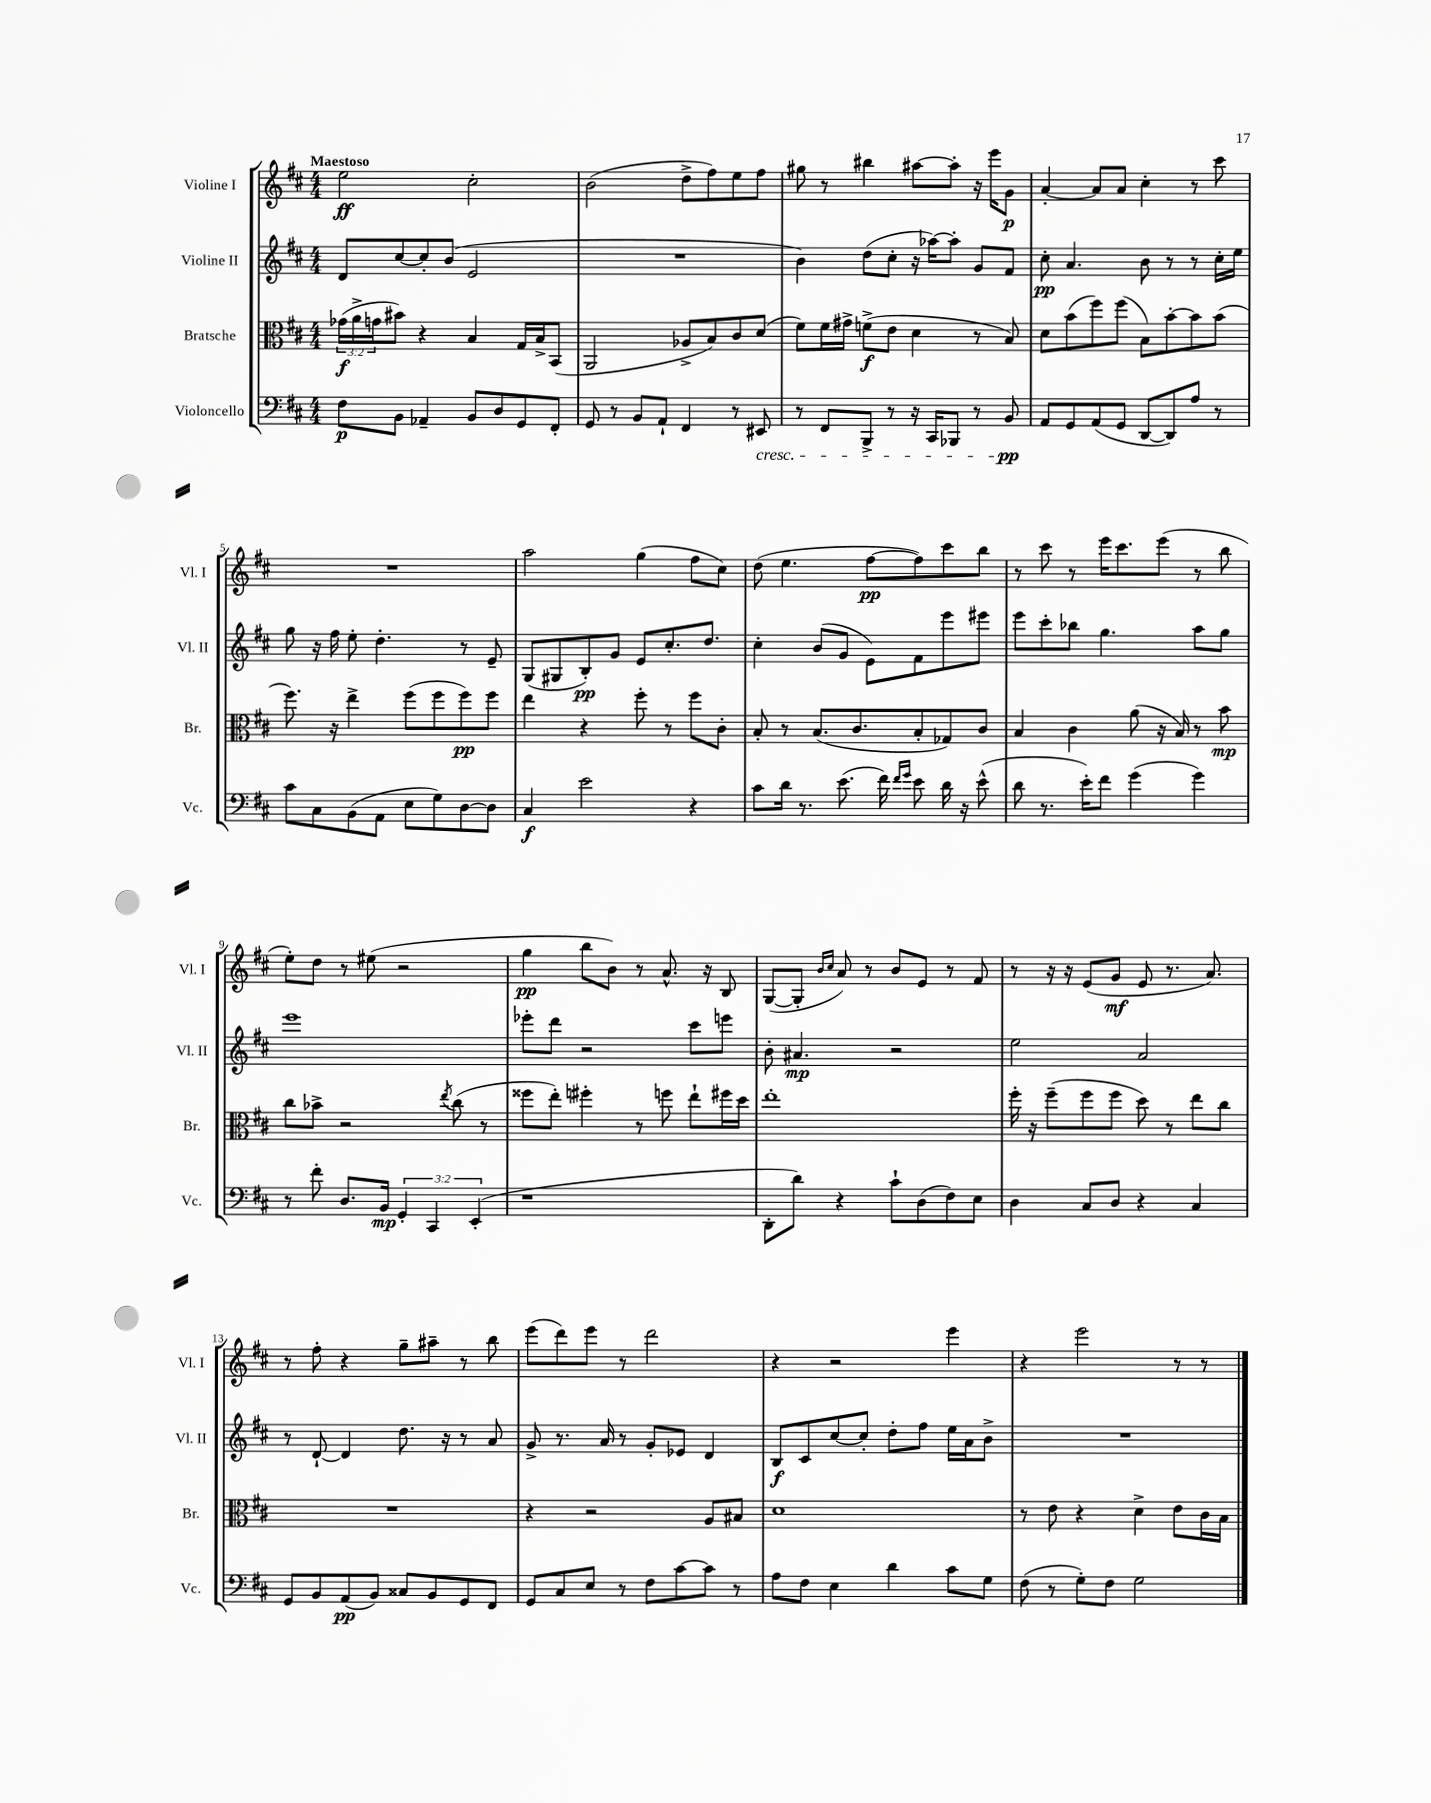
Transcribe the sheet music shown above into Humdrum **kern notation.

**kern	**kern	**kern	**kern
*staff4	*staff3	*staff2	*staff1
*clefF4	*clefC3	*clefG2	*clefG2
*k[f#c#]	*k[f#c#]	*k[f#c#]	*k[f#c#]
*M4/4	*M4/4	*M4/4	*M4/4
8F#	(24g-	8d	2ee
.	24a^	.	.
.	24g	.	.
8BB	8b#)	[8cc#	.
4AA-~	4r	8cc#']	.
.	.	(8b	.
8BB	4B	2e	2cc#'
8D	.	.	.
8GG	16G	.	.
.	16B^	.	.
8FF#'	(8BB	.	.
=	=	=	=
8GG	2AA	1r	(2b
8r	.	.	.
8BB	.	.	.
8AA`	.	.	.
4FF#	8A-^	.	8dd^
.	8B)	.	8ff#)
8r	8c#	.	8ee
8EE#	(8d	.	8ff#
=	=	=	=
8r	8f#)	4b)	8gg#
8FF#	16f#	.	8r
.	16g#^	.	.
8BBB^	(8f^	(8dd	4bb#
8r	8e	8cc#'	.
16r	4d	16r	[8aa#
16CC#	.	[16aa-)	.
8BBB-	.	8aa-']	8aa#']
8r	8r	8g	16r
.	.	.	16eee
8BB	8B)	8f#	8g
=	=	=	=
8AA	8d	8cc#'	[4a'
8GG	(8b	4.a	.
(8AA	8ff#)	.	8a]
8GG	(8ff#	.	8a
[8DD	8B)	8b	4cc#'
8DD])	[8b'	8r	.
8A	8b]	8r	8r
8r	(8b	16cc#'	8ccc#
.	.	16ee	.
=	=	=	=
8c#	8.ff#)	8gg	1r
8C#	.	16r	.
.	16r	16ff#	.
(8BB	4ee^	8ee'	.
8AA	.	4.dd'	.
8E	(8ff#	.	.
8G)	8ff#	.	.
[8D	8ff#)	8r	.
8D]	8ff#	8e~	.
=	=	=	=
4C#	4ee	(8G	2aa
.	.	8G#	.
2e	4r	8B')	.
.	.	8g	.
.	8ff#'	8e	(4gg
.	8r	8.cc#'	.
4r	8ff#	.	8ff#
.	.	8.dd	.
.	8c#'	.	8cc#)
=	=	=	=
8c#	8B'	4cc#'	(8dd
16d	8r	.	4.ee
8.r	.	.	.
.	(8.B	(8b	.
(8.e	.	8g	.
.	8.c#	.	.
.	.	8e)	[8ff#
16f#)	.	.	.
16qqf#	.	.	.
16qqg	.	.	.
8e	8B'	8f#	8ff#])
16d	8G-)	8eee	8ccc#
16r	.	.	.
(8e^^	8c#	8eee#	8bb
=	=	=	=
8d	4B	8eee	8r
8.r	.	8ccc#'	8ccc#
.	4c#	8bb-	8r
16e')	.	.	.
8f#	.	4.gg	16eee
.	.	.	8.ccc#
(4g	(8a	.	.
.	16r	.	(8eee
.	16B)	.	.
4g)	8r	8aa	8r
.	8b	8gg	8bb
=	=	=	=
8r	8cc#	1eee	8ee')
8f#'	8b-^	.	8dd
8.D	2r	.	8r
.	.	.	(8ee#
16BB	.	.	.
6GG'	.	.	2r
6CC#	.	.	.
.	8qee	.	.
.	(8cc#	.	.
(6EE'	.	.	.
.	8r	.	.
=	=	=	=
1r	8ff##	8eee-'	4gg
.	8ee')	8ddd	.
.	4ff#'	2r	8bb
.	.	.	8b)
.	8r	.	8r
.	8ff	.	8.a^^
.	8ee`	8ccc#	.
.	.	.	16r
.	16ff#	8eee	8B
.	16dd	.	.
=	=	=	=
8DD'	1ee'	8b'	([8G
8d)	.	4.a#	8G']
.	.	.	16qqb
.	.	.	16qqcc#
4r	.	.	8a)
.	.	.	8r
8c#`	.	2r	8b
(8D	.	.	8e
8F#)	.	.	8r
8E	.	.	8f#
=	=	=	=
4D	16ff#'	2ee	8r
.	16r	.	.
.	(8ff#~	.	16r
.	.	.	16r
8C#	8ff#	.	(8e
8D	8ff#	.	8g
4r	8dd)	2a	8e
.	8r	.	8.r
4C#	8ee	.	.
.	.	.	8.a)
.	8cc#	.	.
=	=	=	=
8GG	1r	8r	8r
8BB	.	[8d`	8ff#'
(8AA	.	4d]	4r
8BB)	.	.	.
8C##	.	8.dd	8gg~
8BB	.	.	8aa#~
.	.	16r	.
8GG	.	8r	8r
8FF#	.	8a	8bb
=	=	=	=
8GG	4r	8g^	(8eee
8C#	.	8.r	8ddd)
8E	2r	.	8eee
.	.	16a	.
8r	.	8r	8r
8F#	.	8g'	2ddd
[8c#	.	8e-	.
8c#]	8A	4d	.
8r	8B#	.	.
=	=	=	=
8A	1d	8B	4r
8F#	.	8c#	.
4E	.	[8cc#	2r
.	.	8cc#']	.
4d	.	8dd'	.
.	.	8ff#	.
8c#	.	16ee	4eee
.	.	16a	.
8G	.	8b^	.
=	=	=	=
(8F#	8r	1r	4r
8r	8e	.	.
8G')	4r	.	2eee
8F#	.	.	.
2G	4d^	.	.
.	8e	.	8r
.	16c#	.	8r
.	16B	.	.
==	==	==	==
*-	*-	*-	*-
